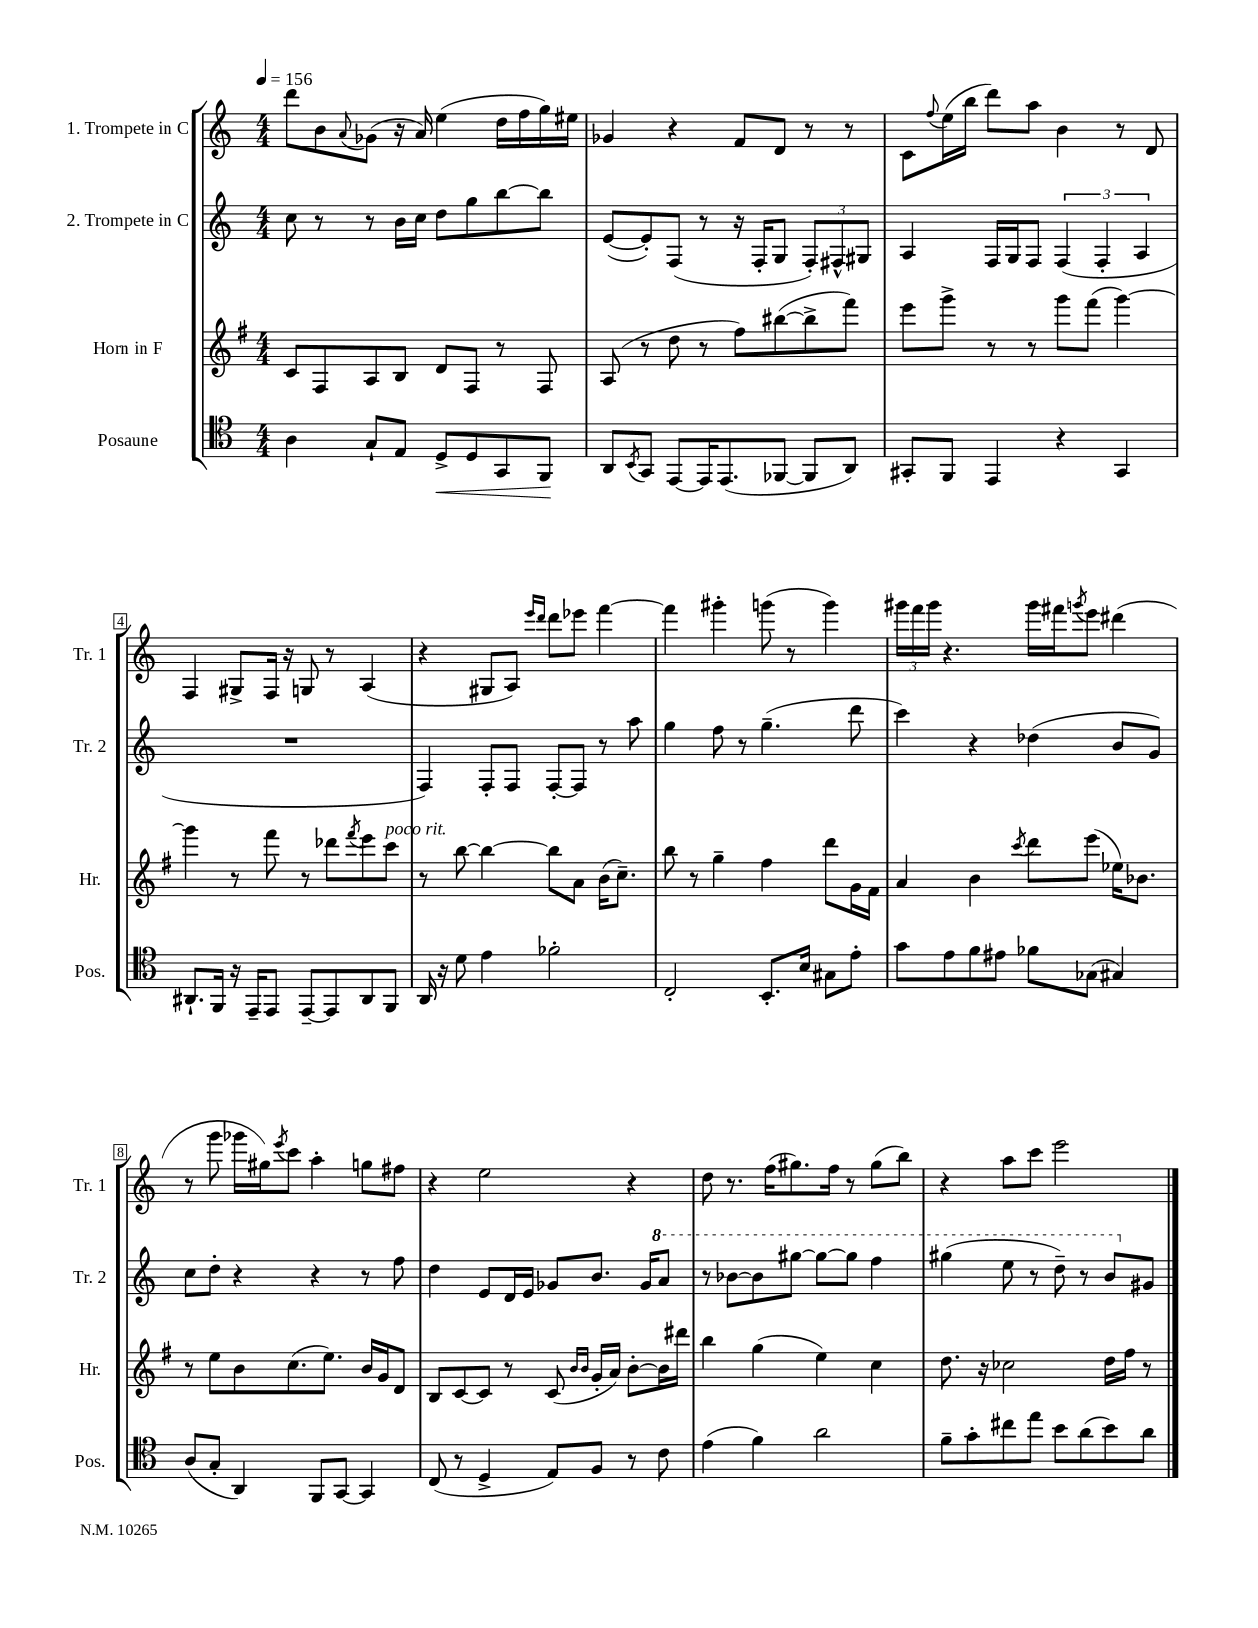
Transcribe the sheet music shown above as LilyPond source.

<<
\new StaffGroup <<
\new Staff = "s0" \with { instrumentName = "1. Trompete in C" shortInstrumentName = "Tr. 1" } {
    \clef treble \key c \major \numericTimeSignature \time 4/4 \tempo 4 = 156
    d'''8 b'8 \appoggiatura { a'8 } ges'8( r16 a'16) e''4( d''16 f''16 g''16) eis''16 |
    ges'4 r4 f'8 d'8 r8 r8 |
    c'8 \appoggiatura { f''8 } e''16( b''16 d'''8) a''8 b'4 r8 d'8 |
    f4 gis8-> f16 r16 g8 r8 a4( |
    r4 gis8 a8) \grace { e'''16 d'''16 } d'''8 ees'''8 f'''4~ |
    f'''4 gis'''4-. g'''8( r8 g'''4) |
    \tuplet 3/2 { gis'''16 f'''16 gis'''16 } r4. gis'''16 fis'''16 \acciaccatura { g'''8 } e'''8 dis'''4( |
    r8 g'''8 ges'''16 gis''16) \acciaccatura { e'''8 } c'''8 a''4-. g''8 fis''8 |
    r4 e''2 r4 |
    d''8 r8. f''16( gis''8.) f''16 r8 gis''8( b''8) |
    r4 a''8 c'''8 e'''2 \bar "|." |
}
\new Staff = "s1" \with { instrumentName = "2. Trompete in C" shortInstrumentName = "Tr. 2" } {
    \clef treble \key c \major \numericTimeSignature \time 4/4
    c''8 r8 r8 b'16 c''16 d''8 g''8 b''8~ b''8 |
    e'8~( e'8-.) f8( r8 r16 f16-. g8 \tuplet 3/2 { f8-.) fis8-^ gis8 } |
    a4 f16 g16 f8 \tuplet 3/2 { f4( f4-. a4 } |
    R1 |
    f4) f8-. f8 f8~-. f8 r8 a''8 |
    g''4 f''8 r8 g''4.--( d'''8 |
    c'''4) r4 des''4( b'8 g'8) |
    c''8 d''8-. r4 r4 r8 f''8 |
    d''4 e'8 d'16 e'16 ges'8 b'8. ges'16 \ottava #1 a''8 |
    r8 bes''8~ bes''8 gis'''8~ gis'''8~ gis'''8 f'''4 |
    gis'''4( e'''8 r8 d'''8--) r8 b''8 \ottava #0 gis'8 \bar "|." |
}
\new Staff = "s2" \with { instrumentName = "Horn in F" shortInstrumentName = "Hr." } {
    \clef treble \key g \major \numericTimeSignature \time 4/4
    c'8 fis8 a8 b8 d'8 fis8 r8 fis8 |
    a8( r8 d''8 r8 fis''8) bis''8~( bis''8-> fis'''8) |
    e'''8 g'''8-> r8 r8 g'''8 fis'''8( g'''4~) |
    g'''4 r8 fis'''8 r8 des'''8 \acciaccatura { fis'''8 } e'''8 c'''8^\markup { \italic "poco rit." } |
    r8 b''8~ b''4~ b''8 a'8 b'16( c''8.--) |
    b''8 r8 g''4-- fis''4 d'''8 g'16 fis'16 |
    a'4 b'4 \acciaccatura { c'''8 } d'''8 e'''8( ees''16) bes'8. |
    r8 e''8 b'8 c''8.( e''8.) b'16 g'16 d'8 |
    b8 c'8~ c'8 r8 c'8( \grace { b'16 b'16 } g'16-. a'16) b'8~-. b'16 dis'''16 |
    b''4 g''4( e''4) c''4 |
    d''8. r16 ces''2 d''16 fis''16 r8 \bar "|." |
}
\new Staff = "s3" \with { instrumentName = "Posaune" shortInstrumentName = "Pos." } {
    \clef tenor \key c \major \numericTimeSignature \time 4/4
    a4 g8-! e8 d8->\< d8 g,8 f,8\! |
    a,8 \acciaccatura { b,8 } g,8 e,8~ e,16 e,8.( fes,8~ fes,8 a,8) |
    gis,8-. f,8 e,4 r4 gis,4 |
    ais,8.-! f,16 r16 e,16-- e,8 e,8~-- e,8 ais,8 f,8 |
    a,16 r16 d'8 e'4 fes'2-. |
    c2-. b,8.-. b16 gis8 e'8-. |
    g'8 e'8 f'8 eis'8 fes'8 ges8( gis4) |
    a8( g8-. a,4) f,8 g,8~ g,4 |
    c8( r8 d4-> e8) f8 r8 c'8 |
    e'4( f'4) a'2 |
    f'8-- g'8-. cis''8 e''8 b'8 a'8( b'8) a'8 \bar "|." |
}
>>
>>
\layout { \context { \Score \override BarNumber.stencil = #(make-stencil-boxer 0.1 0.3 ly:text-interface::print) } }
